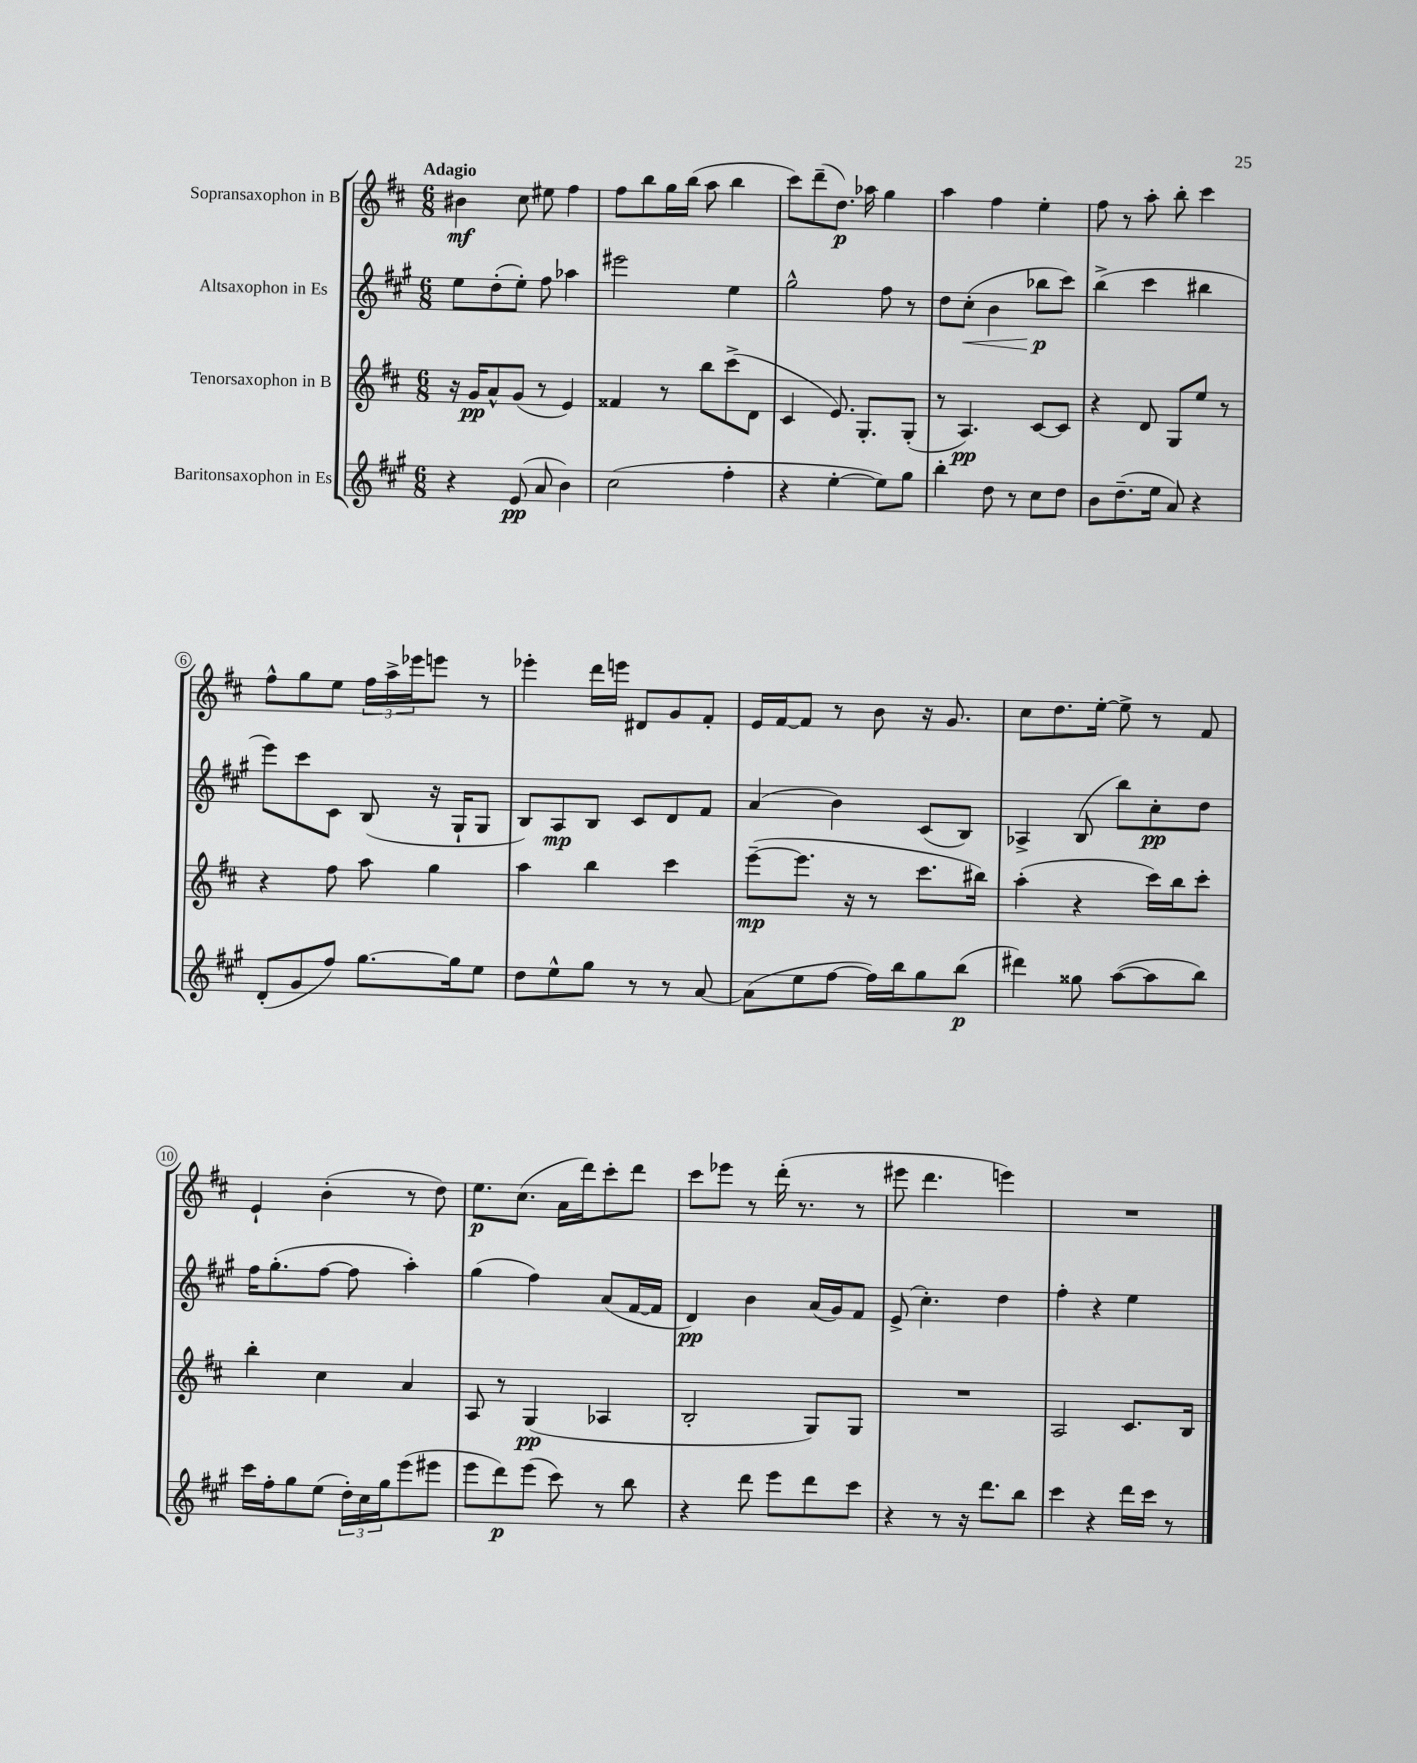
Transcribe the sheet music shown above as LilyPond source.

<<
\new StaffGroup <<
\new Staff = "s0" \with { instrumentName = "Sopransaxophon in B" } {
    \clef treble \key d \major \numericTimeSignature \time 6/8 \tempo "Adagio"
    bis'4\mf cis''8 eis''8 fis''4 |
    fis''8 b''8 g''16 b''16( a''8 b''4 |
    cis'''8) d'''8--( d''8.\p) aes''16 g''4 |
    a''4 fis''4 e''4-. |
    fis''8 r8 a''8-. b''8-. cis'''4 |
    fis''8-^ g''8 e''8 \tuplet 3/2 { fis''16 a''16-> ees'''16 } e'''8 r8 |
    ees'''4-. d'''16 e'''16 dis'8 g'8 fis'8-. |
    e'16 fis'16~ fis'8 r8 b'8 r16 g'8. |
    cis''8 d''8. e''16~-. e''8-> r8 fis'8 |
    e'4-! b'4-.( r8 d''8) |
    e''8.\p cis''8.( a'16 d'''16) cis'''8-. d'''8 |
    cis'''8 ees'''8 r8 d'''16-.( r8. r8 |
    eis'''8 d'''4. e'''4) |
    R2. \bar "|." |
}
\new Staff = "s1" \with { instrumentName = "Altsaxophon in Es" } {
    \clef treble \key a \major \numericTimeSignature \time 6/8
    e''8 d''8-.( e''8-.) fis''8 aes''4 |
    eis'''2 e''4 |
    gis''2-^ fis''8 r8 |
    d''8 cis''8-.\<( b'4 bes''8\p\! cis'''8) |
    b''4->( cis'''4 bis''4 |
    e'''8) cis'''8 cis'8 b8( r16 gis16-! gis8 |
    b8) a8\mp b8 cis'8 d'8 fis'8 |
    a'4( b'4) cis'8( b8) |
    aes4-> b8( b''8) cis''8-.\pp d''8 |
    fis''16 gis''8.-.( fis''8~ fis''8 a''4-.) |
    gis''4( fis''4) a'8( fis'16~ fis'16 |
    d'4\pp) b'4 a'16( gis'16) fis'8 |
    e'8->( cis''4.-.) d''4 |
    fis''4-. r4 e''4 \bar "|." |
}
\new Staff = "s2" \with { instrumentName = "Tenorsaxophon in B" } {
    \clef treble \key d \major \numericTimeSignature \time 6/8
    r16 g'16\pp a'8-^ g'8( r8 e'4) |
    fisis'4 r8 b''8 cis'''8->( d'8 |
    cis'4 e'8.) g8.-. g8-.( |
    r8 a4.\pp) cis'8~ cis'8 |
    r4 d'8 g8 e''8 r8 |
    r4 fis''8 a''8 g''4 |
    a''4 b''4 cis'''4 |
    e'''8~--\mp( e'''8. r16 r8 cis'''8. bis''16) |
    a''4-.( r4 cis'''16) b''16 cis'''8-. |
    b''4-. cis''4 a'4 |
    a8 r8 g4\pp( aes4 |
    b2-. g8) g8 |
    R2. |
    a2 cis'8. b16 \bar "|." |
}
\new Staff = "s3" \with { instrumentName = "Baritonsaxophon in Es" } {
    \clef treble \key a \major \numericTimeSignature \time 6/8
    r4 e'8\pp( a'8 b'4) |
    cis''2( fis''4-. |
    r4 e''4~-. e''8) gis''8 |
    b''4-. d''8 r8 cis''8 d''8 |
    b'8 d''8.--( e''16 a'8) r4 |
    d'8-.( gis'8 fis''8) gis''8.~ gis''16 e''8 |
    d''8 e''8-^ gis''8 r8 r8 a'8~ |
    a'8( e''8 fis''8~ fis''16) b''16 gis''8 b''8\p( |
    dis'''4) gisis''8 a''8~( a''8 b''8) |
    cis'''16 fis''16-. gis''8 e''8( \tuplet 3/2 { d''16-.) cis''16 gis''16 } e'''8( eis'''8 |
    e'''8 d'''8\p) e'''8( cis'''8) r8 b''8 |
    r4 d'''8 e'''8 d'''8 cis'''8 |
    r4 r8 r16 d'''8. b''8 |
    cis'''4 r4 d'''16 cis'''16 r8 \bar "|." |
}
>>
>>
\layout { \context { \Score \override BarNumber.stencil = #(make-stencil-circler 0.1 0.3 ly:text-interface::print) } }
